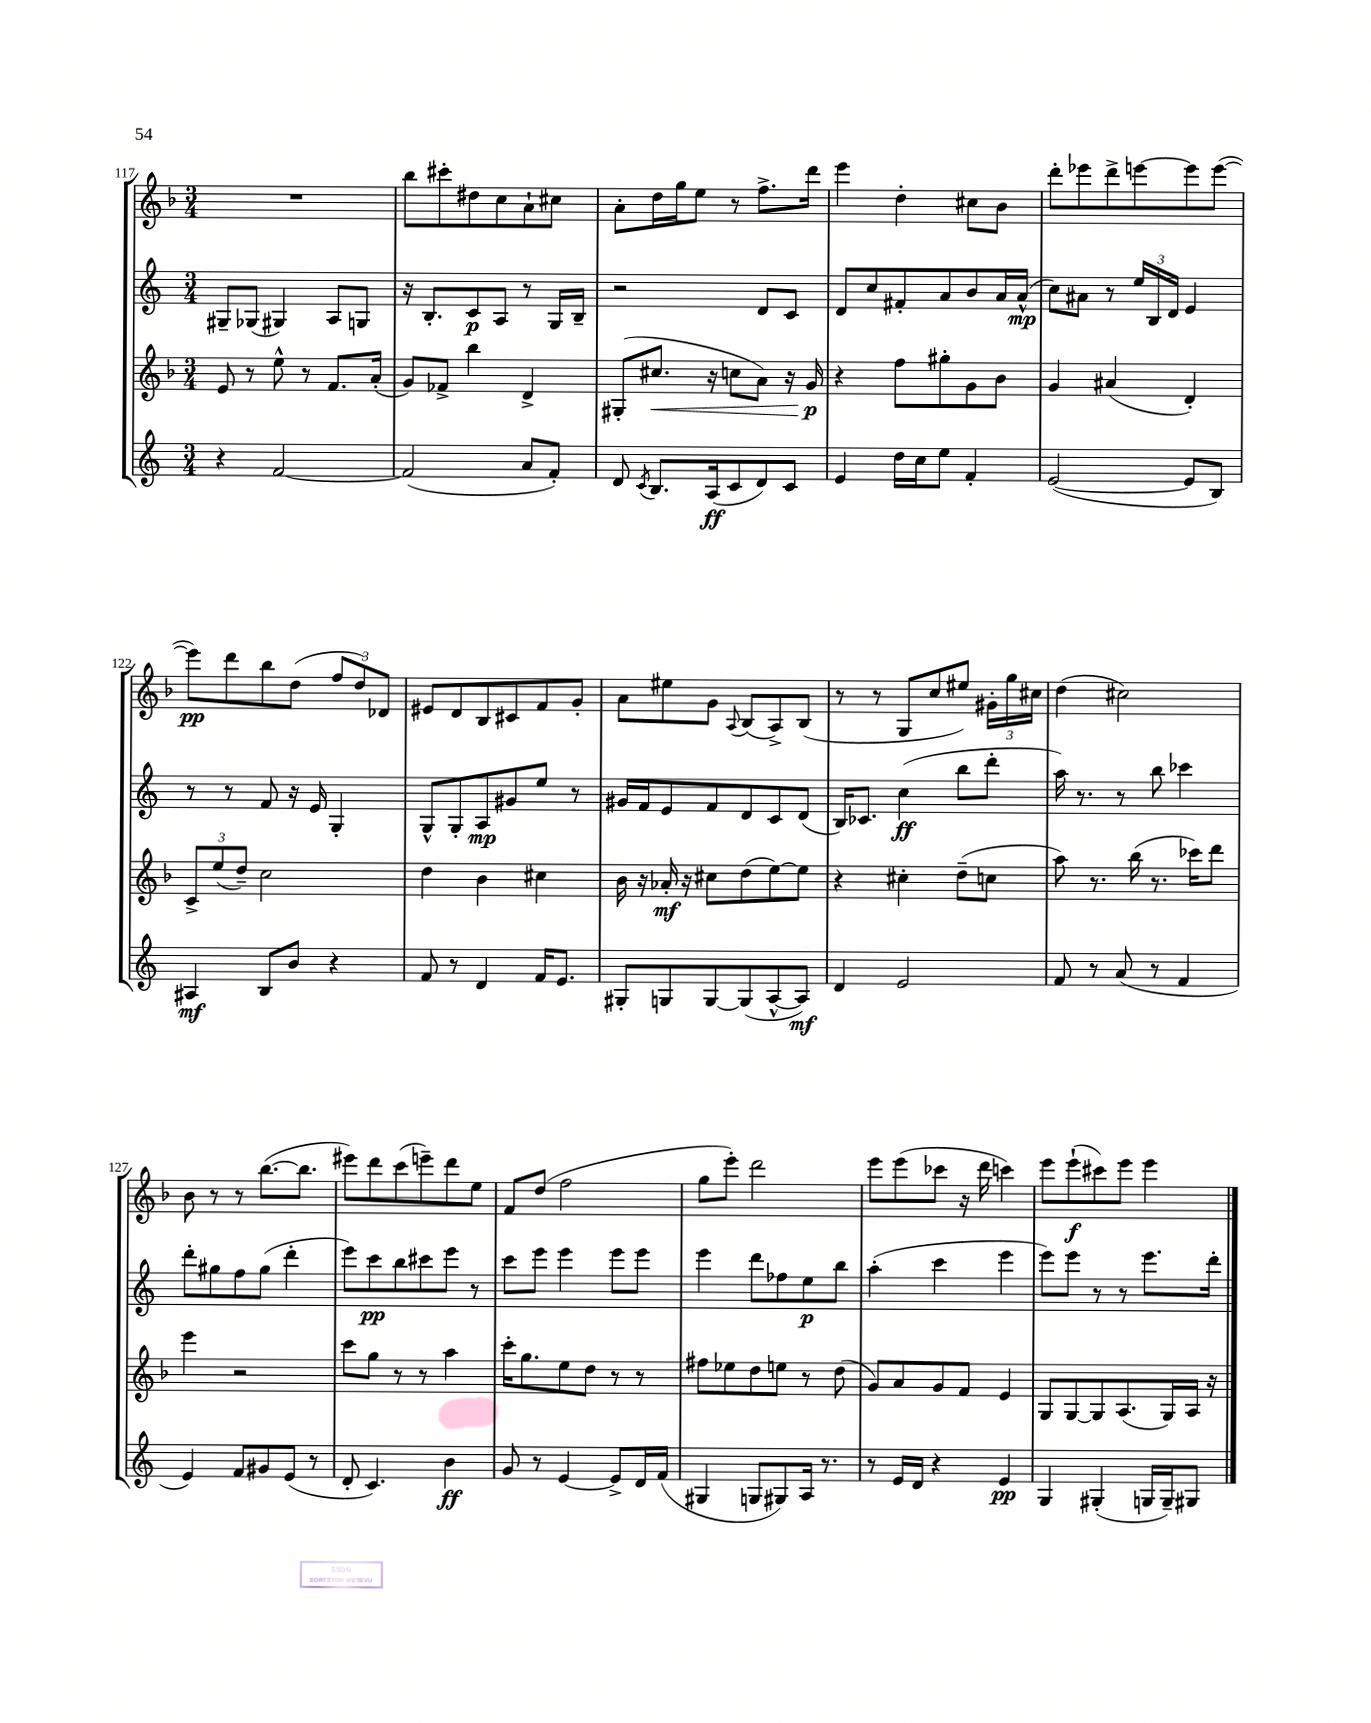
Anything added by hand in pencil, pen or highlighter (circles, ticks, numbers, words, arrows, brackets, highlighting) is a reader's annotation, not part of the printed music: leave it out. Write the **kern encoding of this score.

**kern	**kern	**kern	**kern
*staff4	*staff3	*staff2	*staff1
*clefG2	*clefG2	*clefG2	*clefG2
*k[]	*k[b-]	*k[]	*k[b-]
*M3/4	*M3/4	*M3/4	*M3/4
4r	8e	8G#~	2.r
.	8r	(8G-	.
[2f	8ee^^	4G#)	.
.	8r	.	.
.	8.f	8A	.
.	.	8G	.
.	(16a'	.	.
=	=	=	=
(2f]	8g)	16r	8bb-
.	.	8.B'	.
.	8f-^	.	8ccc#'
.	4bb-	8c	8dd#
.	.	8A	8cc
8a	4d^	8r	8a`
8f')	.	16G	8cc#
.	.	16B~	.
=	=	=	=
8d	(8G#'	2r	8a'
8qc	.	.	.
8.B	8.cc#	.	16dd
.	.	.	16gg
.	.	.	8ee
(16A	16r	.	.
8c	8cc	.	8r
8d)	8a)	8d	8.ff^
8c	16r	8c	.
.	16g	.	16ddd
=	=	=	=
4e	4r	8d	4eee
.	.	8cc	.
16dd	8ff	8f#'	4dd'
16cc	.	.	.
8ee	8gg#'	8a	.
4f'	8g	8b	8cc#
.	8b-	16a	8b-
.	.	(16a^^	.
=	=	=	=
([2e	4g	8cc)	8ddd'
.	.	8a#	8eee-
.	(4a#	8r	8ddd^
.	.	24ee	[8eee
.	.	24B	.
.	.	24d	.
8e]	4d')	4e	8eee]
8B)	.	.	([8eee
=	=	=	=
4A#	12c^	8r	8eee])
.	(12ee	.	.
.	.	8r	8ddd
.	12dd~)	.	.
8B	2cc	8f	8bb-
8b	.	16r	(8dd
.	.	16e	.
4r	.	4G'	12ff
.	.	.	12dd)
.	.	.	12d-
=	=	=	=
8f	4dd	8G^^	8e#
8r	.	8G'	8d
4d	4b-	8A	8B-
.	.	8g#	8c#
16f	4cc#	8ee	8f
8.e	.	.	.
.	.	8r	8g'
=	=	=	=
8G#'	16b-	16g#	8a
.	16r	16f	.
8G	16a-'	8e	8ee#
.	16r	.	.
[8G	8cc#	8f	8g
.	.	.	8qqA
(8G]	(8dd	8d	(8B-
[8A^^	[8ee)	8c	8A^)
8A])	8ee]	(8d	(8B-
=	=	=	=
4d	4r	16B)	8r
.	.	8.c-	.
.	.	.	8r
2e	4cc#'	(4cc	8G
.	.	.	8cc
.	(8dd~	8bb	8ee#)
.	8cc	8ddd'	24g#'
.	.	.	24gg
.	.	.	24cc#
=	=	=	=
8f	8aa)	16aa)	(4dd
.	.	8.r	.
8r	8.r	.	.
(8a	.	8r	2cc#)
.	(16bb-	.	.
8r	8.r	8bb	.
4f	.	4ccc-	.
.	16ccc-)	.	.
.	8ddd	.	.
=	=	=	=
4e)	4eee	8ddd'	8b-
.	.	8gg#	8r
8f	2r	8ff	8r
8g#	.	(8gg#	([8.bb-
(8e	.	4ddd'	.
.	.	.	8.bb-]
8r	.	.	.
=	=	=	=
8d'	8ccc	8eee)	8eee#)
4.c)	8gg	8ccc	8ddd
.	8r	8bb	(8ccc
.	8r	8ccc#	8eee~)
4b	4aa	8eee	8ddd
.	.	8r	8ee
=	=	=	=
8g	16ccc'	8ccc	8f
.	8.gg	.	.
8r	.	8eee	(8dd
[4e	8ee	4eee	2ff
.	8dd	.	.
8e^]	8r	8eee	.
16d	8r	8eee	.
(16f	.	.	.
=	=	=	=
4G#	8ff#	4eee	8gg
.	8ee-	.	8eee')
8G	8dd	8ddd	2ddd
8G#)	8ee	8ff-	.
16A	8r	8ee	.
8.r	.	.	.
.	(8dd	8bb	.
=	=	=	=
8r	8g)	(4aa'	8eee
16e	8a	.	(8eee
16d	.	.	.
4r	8g	4ccc	8ccc-
.	8f	.	16r
.	.	.	16ddd
4e	4e	4eee	4ccc)
=	=	=	=
4G	8G	8eee)	8eee
.	[8G	8eee	(8eee`
(4G#'	8G]	8r	8ccc#)
.	(8.A	8r	8eee
16G	.	8.eee	4eee
16G~)	16G)	.	.
8G#	16A	.	.
.	16r	16ddd'	.
==	==	==	==
*-	*-	*-	*-
